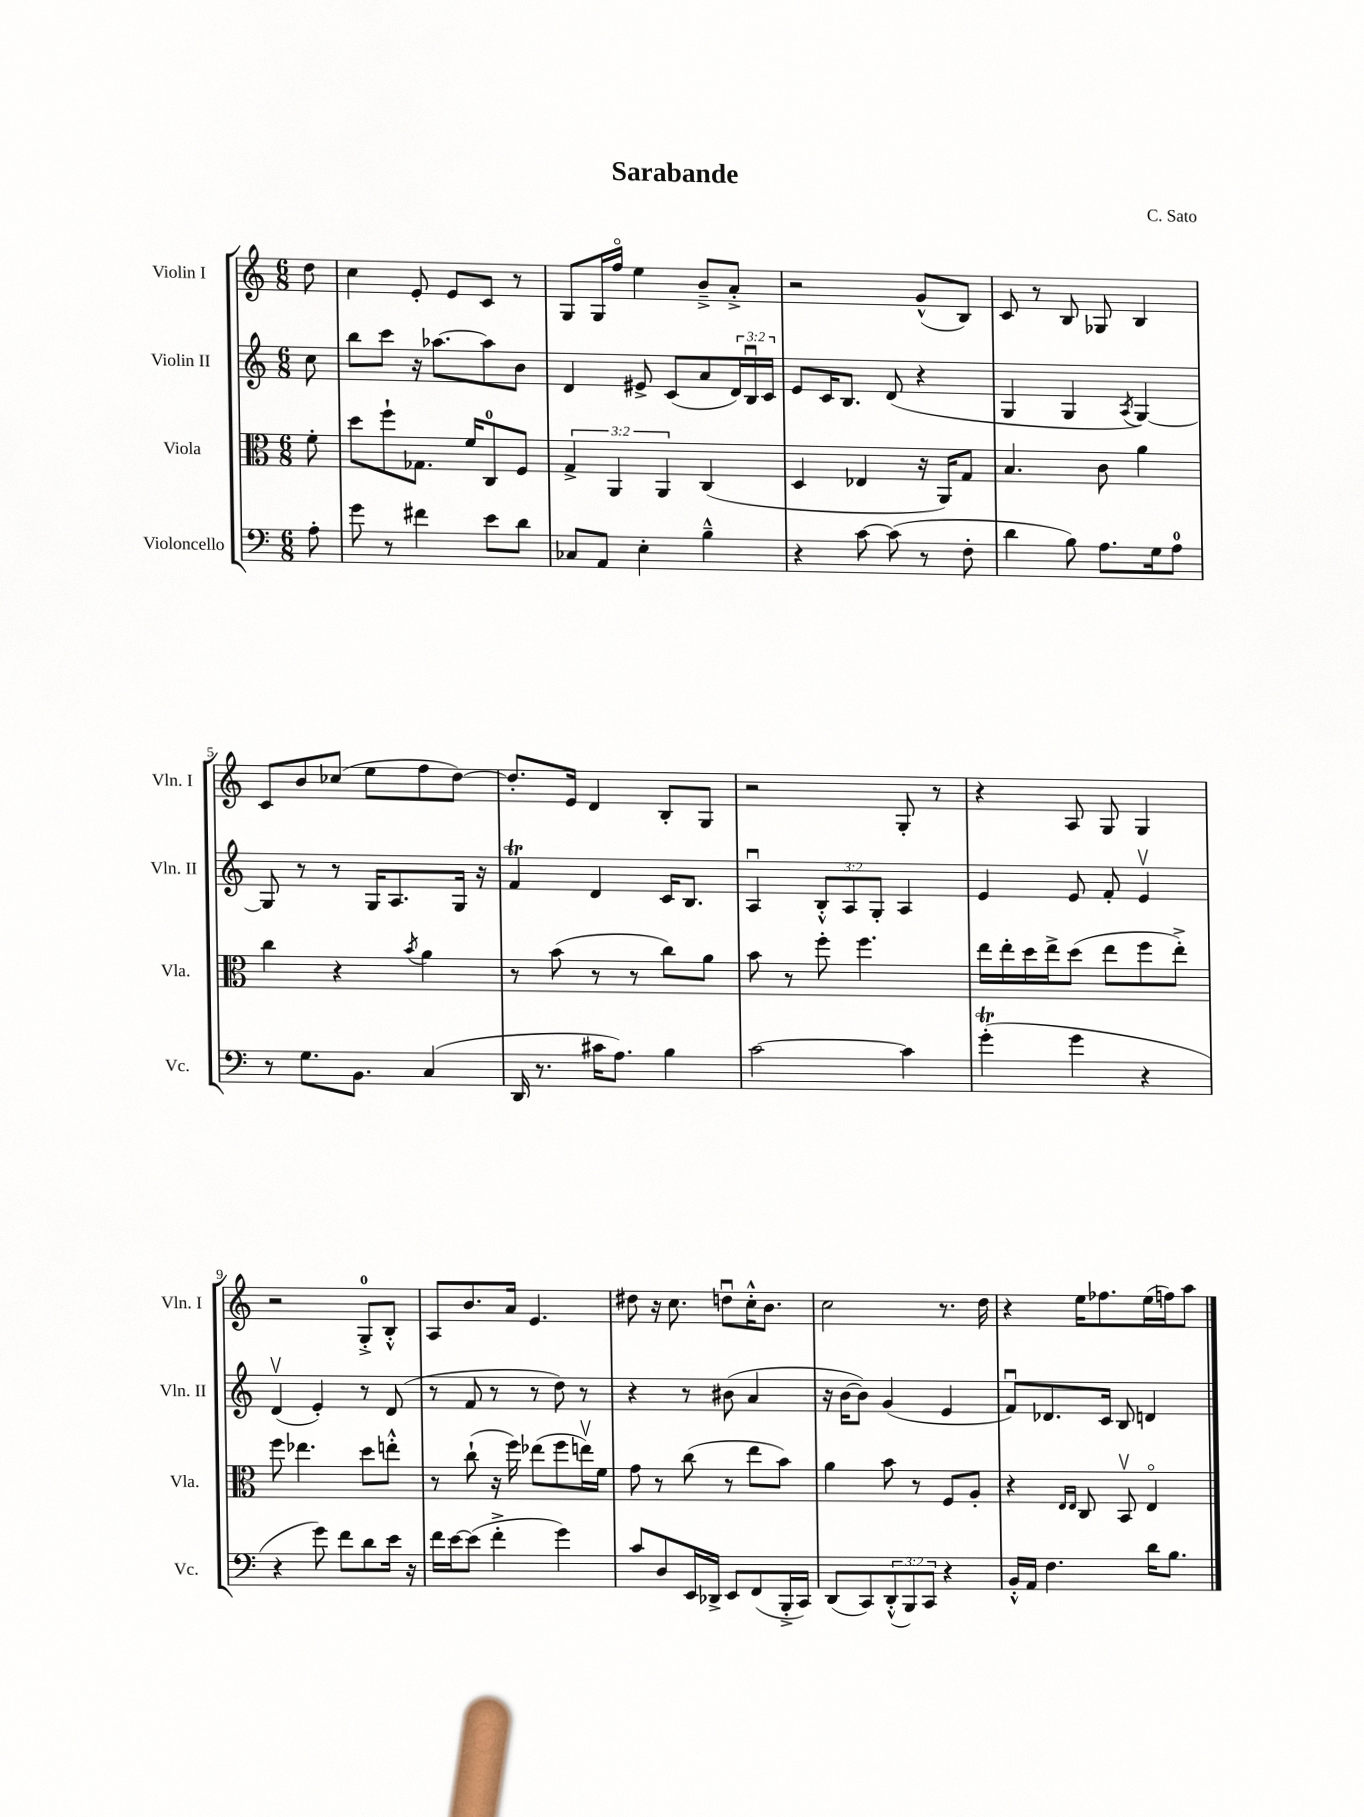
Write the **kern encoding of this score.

**kern	**kern	**kern	**kern
*staff4	*staff3	*staff2	*staff1
*clefF4	*clefC3	*clefG2	*clefG2
*k[]	*k[]	*k[]	*k[]
*M6/8	*M6/8	*M6/8	*M6/8
8A'	8f'	8cc	8dd
=	=	=	=
8g	8dd	8bb	4cc
8r	8ff`	8ccc	.
4f#	8.G-	16r	8e'
.	.	[8.aa-	.
.	.	.	8e
.	16f	.	.
8e	8C	8aa-]	8c
8d	8F	8b	8r
=	=	=	=
8C-	6G^	4d	8G
8AA	.	.	16G
.	6AA	.	.
.	.	.	16ffo
4E'	.	8e#^	4ee
.	6AA	.	.
.	.	(8c	.
4B~^^	(4C	8a	8b~^
.	.	24d)	8a'^
.	.	24Bu	.
.	.	24c	.
=	=	=	=
4r	4D	8e	2r
.	.	16c	.
.	.	8.B	.
[8c	4E-	.	.
(8c]	.	(8d	.
8r	16r	4r	(8g^^
.	16AA)	.	.
8F'	8G	.	8B)
=	=	=	=
4d	4.B	4G	8c
.	.	.	8r
8B)	.	4G	8B
8.A	8c	.	8G-
.	.	8qA	.
.	4a	[4G)	4B
16G	.	.	.
8A	.	.	.
=	=	=	=
8r	4cc	8G]	8c
8.G	.	8r	8b
.	4r	8r	(8cc-
8.BB	.	.	.
.	.	16G	8ee
.	.	8.A	.
.	8qb	.	.
(4C	4a	.	8ff
.	.	16G	[8dd)
.	.	16r	.
=	=	=	=
16DD	8r	4f	8.dd']
8.r	.	.	.
.	(8b	.	.
.	.	.	16e
16c#	8r	4d	4d
8.A)	.	.	.
.	8r	.	.
4B	8cc)	16c	8B'
.	.	8.B	.
.	8a	.	8G
=	=	=	=
[2c	8b	4Au	2r
.	8r	.	.
.	8ff'	12B'^^	.
.	.	12A	.
.	4.ff	.	.
.	.	12G'	.
4c]	.	4A	8G'
.	.	.	8r
=	=	=	=
(4g'	16ee	4e	4r
.	16ee'	.	.
.	16dd	.	.
.	16ee^	.	.
4g	(8dd	8e	8A
.	8ee	8f'	8G
4r	8ff	4ev	4G
.	8ee'^)	.	.
=	=	=	=
4r	8ff	(4dv	2r
.	4.ee-	.	.
8g)	.	4e')	.
8f	.	.	.
8d	8dd	8r	8G'^
16e	8ee'^^	(8d	8B'^^
16r	.	.	.
=	=	=	=
16f	8r	8r	8A
[16e	.	.	.
(8e]	(8cc`	8f	8.b
4f'^	16r	8r	.
.	16ff)	.	16a
.	(8ee-	8r	4.e
4g)	8ff	8dd)	.
.	16eev)	8r	.
.	16f	.	.
=	=	=	=
8c	8g	4r	8dd#
8D	8r	.	16r
.	.	.	8.cc
16EE	(8cc	8r	.
16DD-^	.	.	.
8EE	8r	(8b#	8ddu
(8FF	8ee	4a	16cc'^^
.	.	.	8.b
16BBB'^	8b)	.	.
16CC)	.	.	.
=	=	=	=
(8DD	4a	16r	2cc
.	.	[16b	.
8CC)	.	8b])	.
(12DD'^^	8b	(4g	.
12BBB)	.	.	.
.	8r	.	.
12CC	.	.	.
4r	8F	4e	8.r
.	8A'	.	.
.	.	.	16dd
=	=	=	=
16BB'^^	4r	8fu)	4r
16AA	.	.	.
4.F	.	8.d-	.
.	16qqE	.	.
.	16qqE	.	.
.	8C	.	16ee
.	.	16c	8.ff-
.	8BBv	8B	.
16d	4Eo	4d	(16ee
8.B	.	.	16ff)
.	.	.	8aa
==	==	==	==
*-	*-	*-	*-
